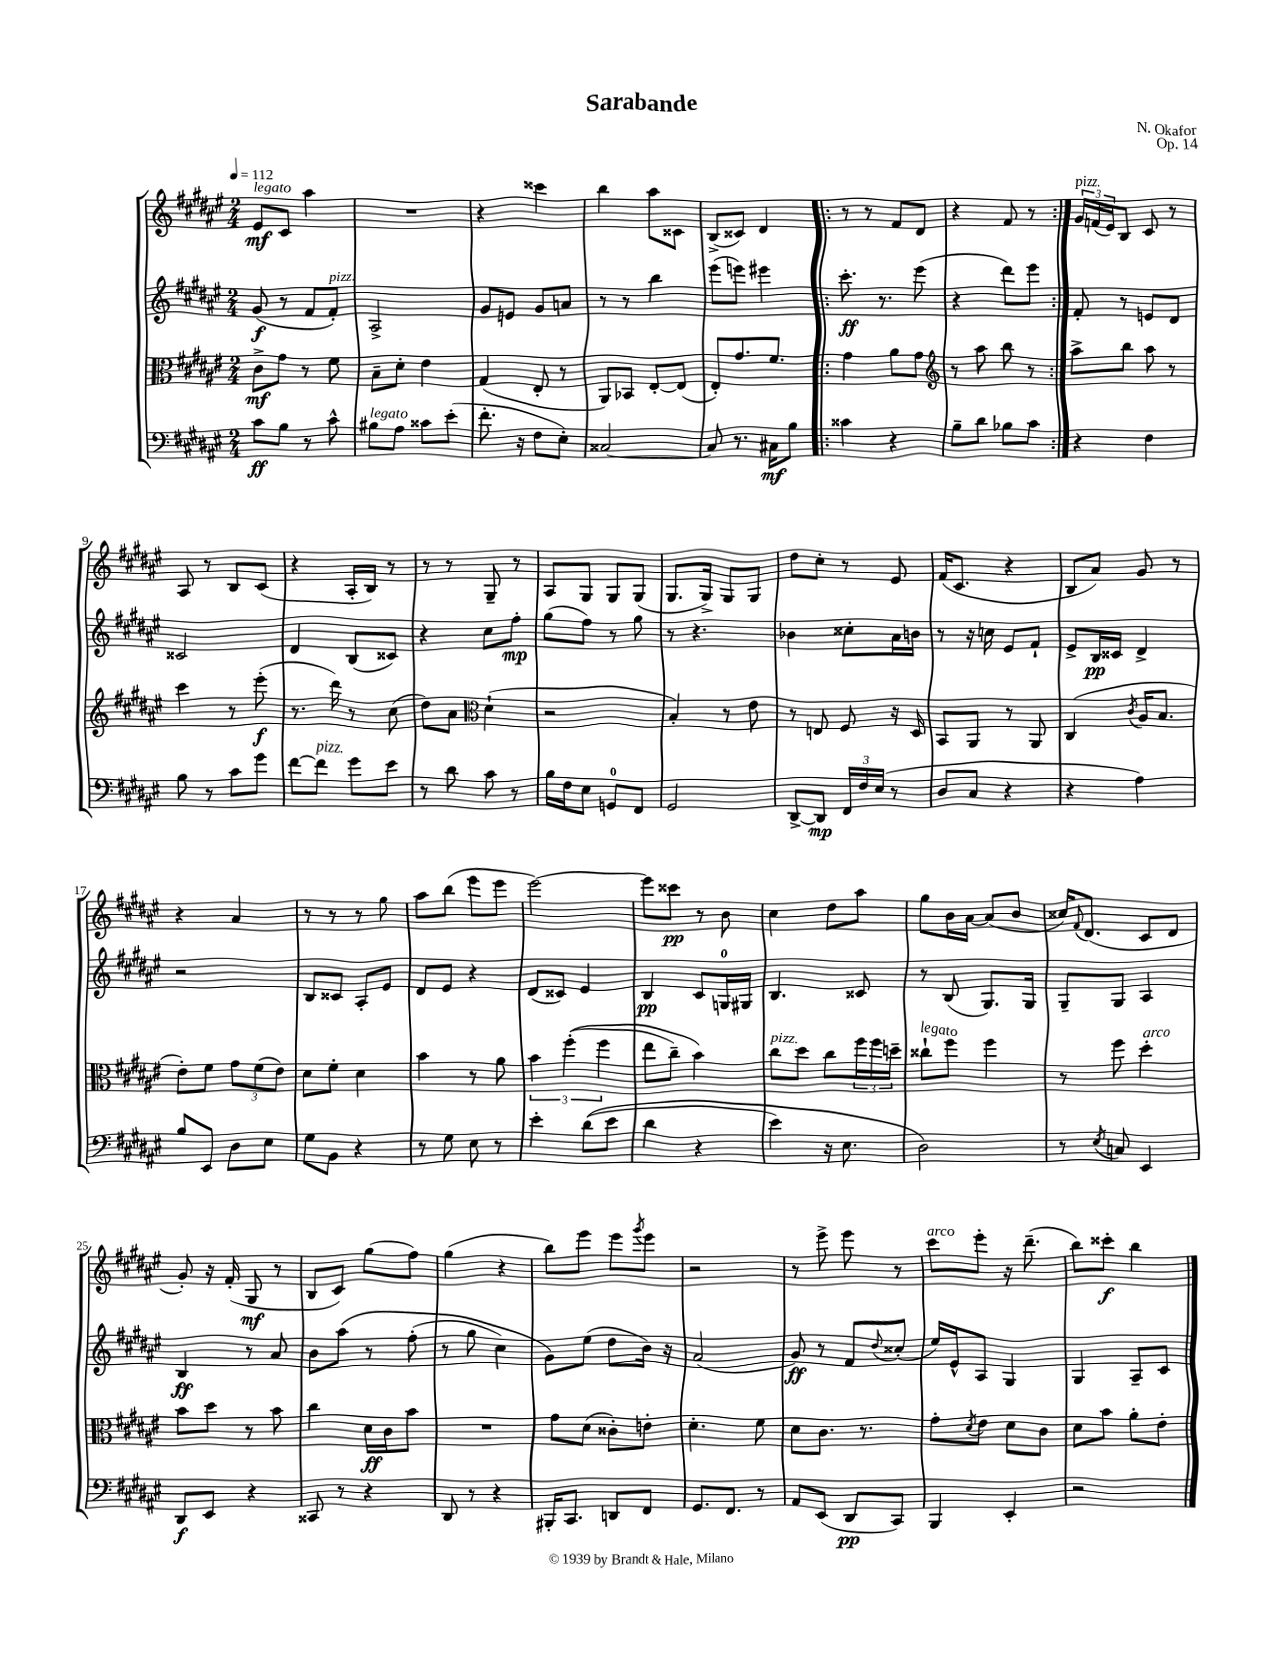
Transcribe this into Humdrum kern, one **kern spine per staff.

**kern	**dynam	**kern	**dynam	**kern	**dynam	**kern	**dynam
*part4	*part4	*part3	*part3	*part2	*part2	*part1	*part1
*staff4	*staff4	*staff3	*staff3	*staff2	*staff2	*staff1	*staff1
*clefF4	*	*clefC3	*	*clefG2	*	*clefG2	*
*k[f#c#g#d#a#e#]	*	*k[f#c#g#d#a#e#]	*	*k[f#c#g#d#a#e#]	*	*k[f#c#g#d#a#e#]	*
*M2/4	*	*M2/4	*	*M2/4	*	*M2/4	*
*MM112	*	*MM112	*	*MM112	*	*MM112	*
=1	=1	=1	=1	=1	=1	=1	=1
!	!	!	!	!	!	!LO:TX:a:i:t=legato	!
8c#\L	ff	8c#^\L	mf	(8g#/	f	8e#/L	mf
8B\J	.	8g#\J	.	8r	.	8c#/J	.
8r	.	8r	.	8f#/L	.	4aa#\	.
!	!	!	!	!LO:TX:a:i:t=pizz.	!	!	!
8c#^^\	.	8f#\	.	8f#'/J)	.	.	.
=2	=2	=2	=2	=2	=2	=2	=2
!LO:TX:a:i:t=legato	!	!	!	!	!	!	!
8B#X\L	.	8B~\L	.	2A#^/	.	2r	.
8A#\J	.	8d#'\J	.	.	.	.	.
8c##X\L	.	4e#\	.	.	.	.	.
(8e#'\J	.	.	.	.	.	.	.
=3	=3	=3	=3	=3	=3	=3	=3
8.f#'\	.	(4G#/	.	8g#/L	.	4r	.
.	.	.	.	8en/J	.	.	.
16r	.	.	.	.	.	.	.
8F#\L	.	8E#'/	.	8g#/L	.	4ccc##X\	.
8E#'\J)	.	8r	.	8an/J	.	.	.
=4	=4	=4	=4	=4	=4	=4	=4
[2C##X/	.	8AA#/L)	.	8r	.	4bb\	.
.	.	8BB-X/J	.	8r	.	.	.
.	.	[8E#'/L	.	4bb\	.	8aa#\L	.
.	.	(8E#/J]	.	.	.	8c##X\J	.
=5	=5	=5	=5	=5	=5	=5	=5
8C##/]	.	8E#'/L)	.	(8eee#\L	.	(8B^/L	.
8.r	.	8.g#/	.	8eeen\J)	.	8c##X/J)	.
.	.	.	.	4eee#X\	.	4d#/	.
16C#X\KL	mf	8.f#/J	.	.	.	.	.
8B\J	.	.	.	.	.	.	.
=6!|:	=6!|:	=6!|:	=6!|:	=6!|:	=6!|:	=6!|:	=6!|:
4c##X\	.	4g#\	.	8.ccc#'\	ff	8r	.
.	.	.	.	.	.	8r	.
.	.	.	.	8.r	.	.	.
4r	.	8a#\L	.	.	.	8f#/L	.
.	.	8g#\J	.	(8eee#\	.	8d#/J	.
=7	=7	=7	=7	=7	=7	=7	=7
*	*	*clefG2	*	*	*	*	*
8B~\L	.	8r	.	4r	.	4r	.
8d#\J	.	8aa#\	.	.	.	.	.
8B-X\L	.	8bb\	.	8ddd#\L)	.	8f#/	.
8c#\J	.	8r	.	8eee#\J	.	8r	.
=8:|!	=8:|!	=8:|!	=8:|!	=8:|!	=8:|!	=8:|!	=8:|!
!	!	!	!	!	!	!LO:TX:a:i:t=pizz.	!
4r	.	8aa#^\L	.	8f#'/	.	24g#/LL	.
.	.	.	.	.	.	(24fn/	.
.	.	.	.	.	.	24e#/J)	.
.	.	8bb\J	.	8r	.	8B/J	.
4F#\	.	8aa#\	.	8en/L	.	8c#/	.
.	.	8r	.	8d#/J	.	8r	.
!!LO:LB:g=z
=9	=9	=9	=9	=9	=9	=9	=9
8B\	.	4ccc#\	.	2c##X/	.	8A#/	.
8r	.	.	.	.	.	8r	.
8c#\L	.	8r	.	.	.	8B/L	.
8g#\J	.	(8eee#'\	f	.	.	(8c#/J	.
=10	=10	=10	=10	=10	=10	=10	=10
[8f#\L	.	8.r	.	4d#/	.	4r	.
!LO:TX:a:i:t=pizz.	!	!	!	!	!	!	!
8f#\J]	.	.	.	.	.	.	.
.	.	16ddd#\)	.	.	.	.	.
8g#\L	.	8r	.	(8B/L	.	16A#'/LL	.
.	.	.	.	.	.	16B/JJ)	.
8e#\J	.	(8cc#\	.	8c##X/J)	.	8r	.
=11	=11	=11	=11	=11	=11	=11	=11
8r	.	8dd#\L)	.	4r	.	8r	.
8d#\	.	8a#\J	.	.	.	8r	.
*	*	*clefC3	*	*	*	*	*
8c#\	.	(4d#`\	.	8cc#\L	.	8G#~/	.
8r	.	.	.	8ff#'\J	mp	8r	.
=12	=12	=12	=12	=12	=12	=12	=12
16B\LL	.	2r	.	(8gg#\L	.	8A#/L	.
16F#\J	.	.	.	.	.	.	.
8E#\J	.	.	.	8ff#\J)	.	8G#/J	.
8GGn/L	.	.	.	8r	.	8G#/L	.
8FF#/J	.	.	.	8gg#\	.	(8G#/J	.
=13	=13	=13	=13	=13	=13	=13	=13
2GG#/	.	4B'/)	.	8r	.	8.G#/L	.
.	.	.	.	4.r	.	.	.
.	.	.	.	.	.	16G#^/Jk)	.
.	.	8r	.	.	.	8G#/L	.
.	.	8e#\	.	.	.	8G#/J	.
=14	=14	=14	=14	=14	=14	=14	=14
[8DD#^/L	.	8r	.	4b-X\	.	8dd#\L	.
8DD#/J]	mp	8En/	.	.	.	8cc#'\J	.
24FF#/LL	.	8F#/	.	8cc##X'\L	.	8r	.
24F#/	.	.	.	.	.	.	.
(24E#/JJ	.	.	.	.	.	.	.
8r	.	16r	.	16a#\L	.	8e#/	.
.	.	16D#/	.	16bn\JJ	.	.	.
=15	=15	=15	=15	=15	=15	=15	=15
8D#/L	.	8BB/L	.	8r	.	(16f#/KL	.
.	.	.	.	.	.	8.c#/J	.
8C#/J	.	8AA#/J	.	16r	.	.	.
.	.	.	.	16ccn\	.	.	.
4r	.	8r	.	8e#/L	.	4r	.
.	.	8AA#/	.	8f#`/J	.	.	.
=16	=16	=16	=16	=16	=16	=16	=16
4r	.	(4C#/	.	8e#^/L	.	8B/L	.
.	.	.	.	16B/L	pp	8a#/J)	.
.	.	.	.	16c##X/JJ	.	.	.
.	.	8qc#/	.	.	.	.	.
4A#\)	.	16A#/KL	.	4d#^/	.	8g#/	.
.	.	8.B/J	.	.	.	.	.
.	.	.	.	.	.	8r	.
!!LO:LB:g=z
=17	=17	=17	=17	=17	=17	=17	=17
8B/L	.	8e#'\L)	.	2r	.	4r	.
8EE#/J	.	8f#\J	.	.	.	.	.
8D#\L	.	12g#\L	.	.	.	4a#/	.
.	.	(12f#\	.	.	.	.	.
8E#\J	.	.	.	.	.	.	.
.	.	12e#\J)	.	.	.	.	.
=18	=18	=18	=18	=18	=18	=18	=18
8G#\L	.	8d#\L	.	8B/L	.	8r	.
8BB\J	.	8f#'\J	.	8c##X/J	.	8r	.
4r	.	4d#\	.	8A#'/L	.	8r	.
.	.	.	.	8e#/J	.	8gg#\	.
=19	=19	=19	=19	=19	=19	=19	=19
8r	.	4b\	.	8d#/L	.	8aa#\L	.
8G#\	.	.	.	8e#/J	.	(8bb\J	.
8E#\	.	8r	.	4r	.	8eee#\L	.
8r	.	8a#\	.	.	.	8eee#\J	.
=20	=20	=20	=20	=20	=20	=20	=20
4e#'\	.	6b\	.	(8d#/L	.	[2eee#\)	.
.	.	.	.	8c##X/J)	.	.	.
.	.	((6ff#'\	.	.	.	.	.
((8d#\L	.	.	.	4e#/	.	.	.
.	.	6ff#\	.	.	.	.	.
8e#\J	.	.	.	.	.	.	.
=21	=21	=21	=21	=21	=21	=21	=21
4d#\	.	8ee#\L	.	4B/	pp	8eee#\L]	.
.	.	8cc#~\J)	.	.	.	8ccc##X\J	pp
4r	.	4b\)	.	8c#/L	.	8r	.
.	.	.	.	16Gn/L	.	8b\	.
.	.	.	.	16G#X/JJ	.	.	.
=22	=22	=22	=22	=22	=22	=22	=22
!	!	!LO:TX:a:i:t=pizz.	!	!	!	!	!
4e#\)	.	8cc#\L	.	4.B/	.	4cc#\	.
.	.	8dd#\J	.	.	.	.	.
16r	.	8cc#\L	.	.	.	8dd#\L	.
8.E#\	.	.	.	.	.	.	.
.	.	24ff#\L	.	8c##X/	.	8aa#\J	.
.	.	24ff#\	.	.	.	.	.
.	.	24ddn~\JJ	.	.	.	.	.
=23	=23	=23	=23	=23	=23	=23	=23
!	!	!LO:TX:a:i:t=legato	!	!	!	!	!
2D#\)	.	8cc##X`\L	.	8r	.	8gg#\L	.
.	.	8ff#\J	.	(8B/	.	16b\L	.
.	.	.	.	.	.	[16a#\JJ	.
.	.	4ff#\	.	8.G#/L)	.	(8a#/L]	.
.	.	.	.	.	.	8b/J	.
.	.	.	.	16G#/Jk	.	.	.
=24	=24	=24	=24	=24	=24	=24	=24
8r	.	8r	.	8G#~/L	.	16cc##X/KL)	.
.	.	.	.	.	.	8qqf#/	.
.	.	.	.	.	.	(8.d#/J	.
8qE#/	.	.	.	.	.	.	.
8Cn/	.	8ff#\	.	8G#/J	.	.	.
!	!	!LO:TX:a:i:t=arco	!	!	!	!	!
4EE#/	.	4dd#'\	.	4A#/	.	8c#/L	.
.	.	.	.	.	.	8d#/J	.
!!LO:LB:g=z
=25	=25	=25	=25	=25	=25	=25	=25
8DD#/L	f	8b\L	.	4B/	ff	8g#'/)	.
8EE#/J	.	8dd#\J	.	.	.	16r	.
.	.	.	.	.	.	(16f#'/	.
4r	.	8r	.	8r	.	8G#/	mf
.	.	8b\	.	8a#/	.	8r	.
=26	=26	=26	=26	=26	=26	=26	=26
8CC##X/	.	4cc#\	.	8b\L	.	8B/L	.
8r	.	.	.	(8aa#\J	.	8c#/J)	.
4r	.	16d#\LL	ff	8r	.	(8gg#\L	.
.	.	16c#\J	.	.	.	.	.
.	.	8b\J	.	(8ff#'\	.	8ff#\J)	.
=27	=27	=27	=27	=27	=27	=27	=27
8DD#/	.	2r	.	8r	.	(4gg#\	.
8r	.	.	.	8gg#\	.	.	.
4r	.	.	.	4cc#\)	.	4r	.
=28	=28	=28	=28	=28	=28	=28	=28
16BBB#X'/KL	.	8g#\L	.	8g#\L)	.	8bb\L)	.
8.CC#/J	.	.	.	.	.	.	.
.	.	(8d#\J	.	(8ee#\J	.	8eee#\J	.
8DDn/L	.	8c##X'\L)	.	8dd#\L	.	8eee#\L	.
.	.	.	.	.	.	8qggg#/	.
8FF#/J	.	8en'\J	.	16b\Jk)	.	8eee#\J	.
.	.	.	.	16r	.	.	.
=29	=29	=29	=29	=29	=29	=29	=29
8.GG#/L	.	4.d#'\	.	(2a#/	.	2r	.
8.FF#/J	.	.	.	.	.	.	.
8r	.	8f#\	.	.	.	.	.
=30	=30	=30	=30	=30	=30	=30	=30
8AA#/L	.	8d#\L	.	8g#/)	ff	8r	.
(8EE#/J	.	8.c#\J	.	8r	.	8eee#^\	.
8DD#/L	pp	.	.	8f#/L	.	8eee#\	.
.	.	8.r	.	.	.	.	.
.	.	.	.	8qqdd#/	.	.	.
8CC#/J)	.	.	.	(8cc##X'/J	.	8r	.
=31	=31	=31	=31	=31	=31	=31	=31
!	!	!	!	!	!	!LO:TX:a:i:t=arco	!
4BBB/	.	8g#'\L	.	16ee#/LL)	.	8ccc#\L	.
.	.	.	.	16e#^^/J	.	.	.
.	.	8qd#/	.	.	.	.	.
.	.	8e#\J	.	8A#/J	.	8eee#'\J	.
4EE#'/	.	8d#\L	.	4G#/	.	16r	.
.	.	.	.	.	.	(8.ddd#~\	.
.	.	8c#\J	.	.	.	.	.
=32	=32	=32	=32	=32	=32	=32	=32
2r	.	8d#\L	.	4G#/	.	8bb\L)	.
.	.	8b\J	.	.	.	8ccc##X'\J	f
.	.	8a#'\L	.	8A#~/L	.	4bb\	.
.	.	8e#'\J	.	8c#/J	.	.	.
==	==	==	==	==	==	==	==
*-	*-	*-	*-	*-	*-	*-	*-
